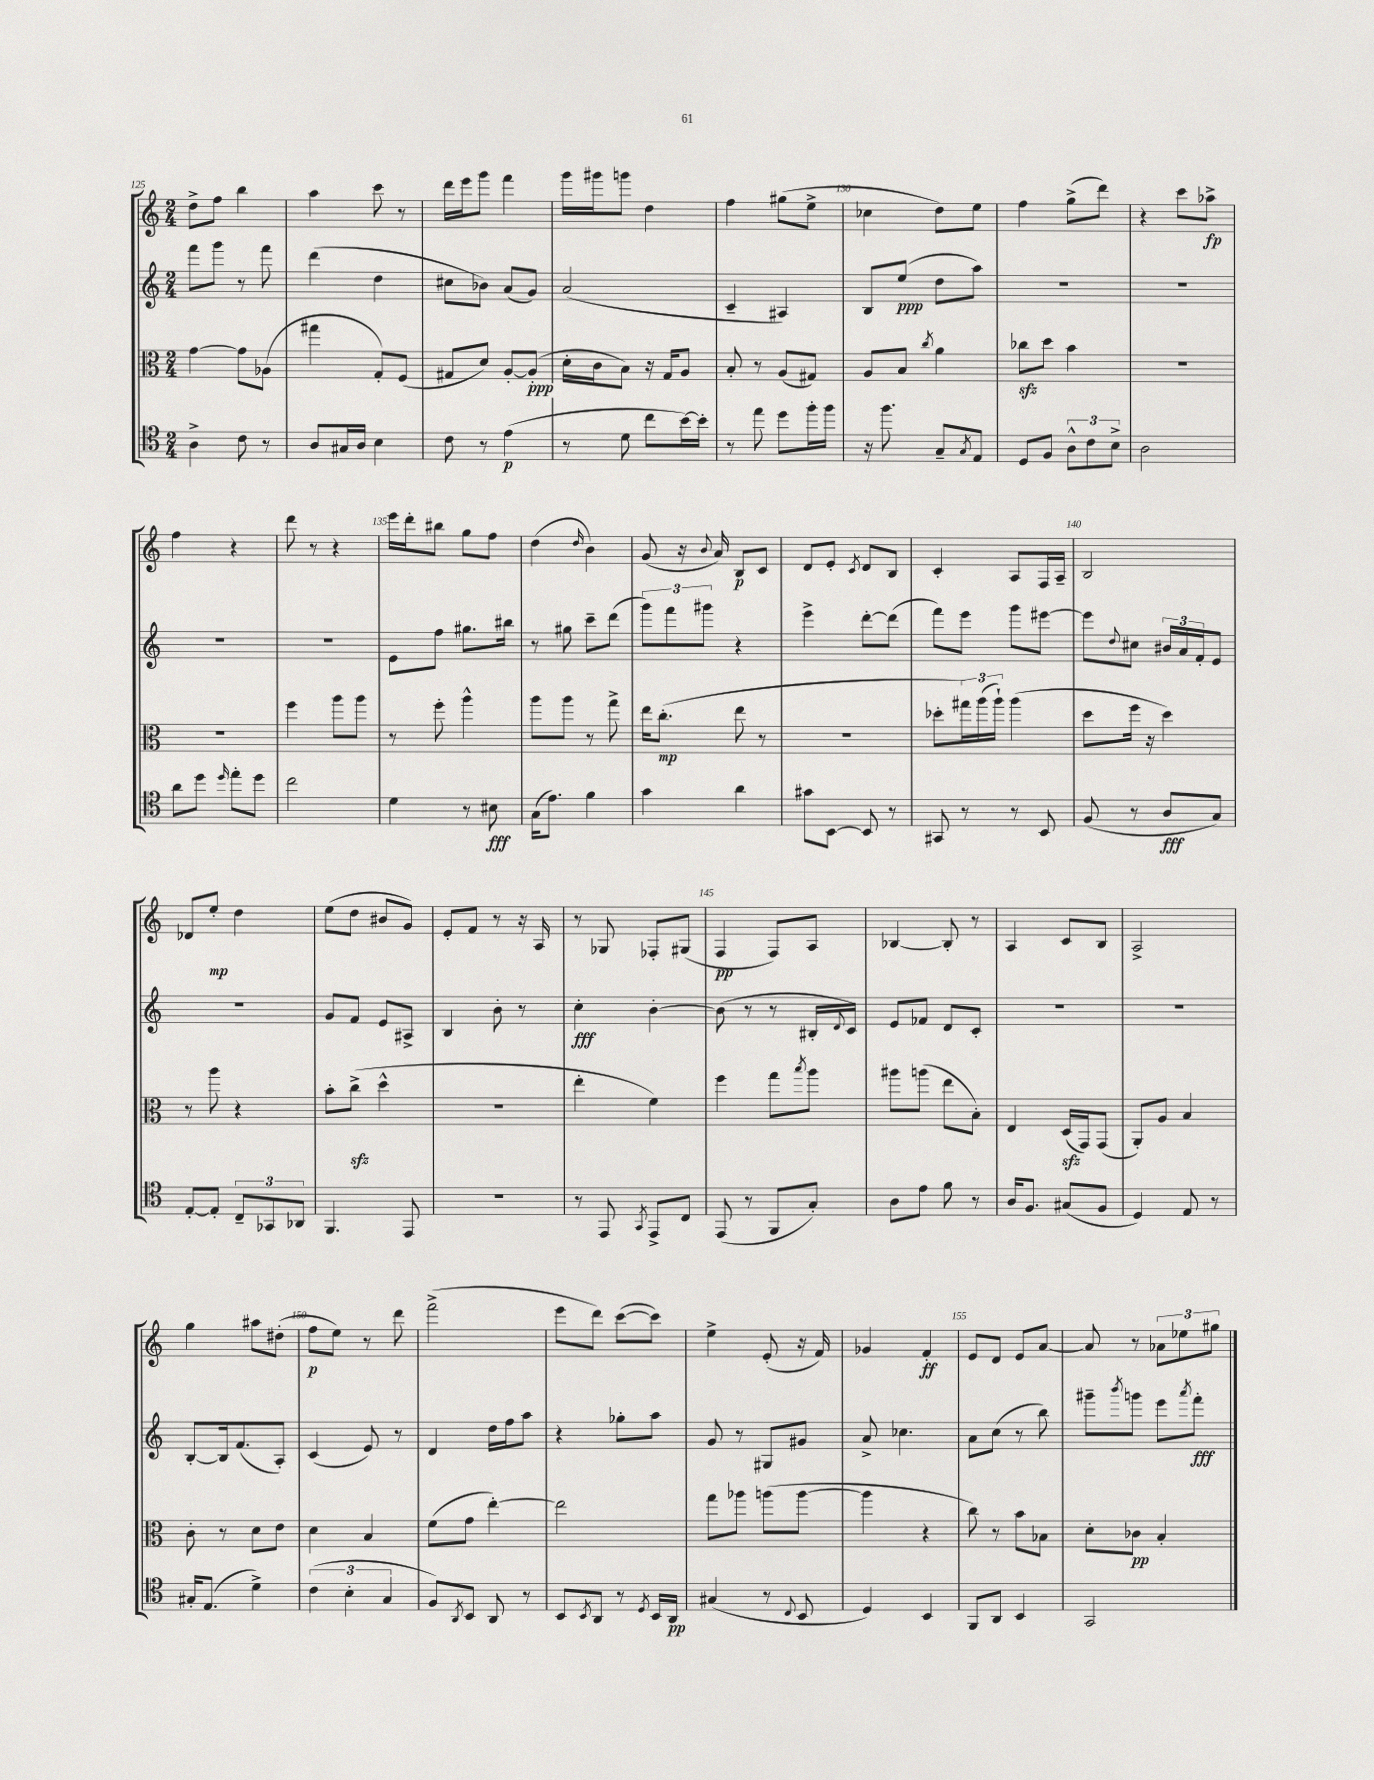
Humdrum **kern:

**kern	**kern	**kern	**kern
*staff4	*staff3	*staff2	*staff1
*clefC4	*clefC3	*clefG2	*clefG2
*k[]	*k[]	*k[]	*k[]
*M2/4	*M2/4	*M2/4	*M2/4
4A^	[4g	8fff	8dd^
.	.	8ggg	8ff
8c	8g]	8r	4bb
8r	(8A-	8fff	.
=	=	=	=
8A	4gg#	(4ddd	4aa
16G#	.	.	.
16A	.	.	.
4B	8G')	4dd	8ccc
.	(8F	.	8r
=	=	=	=
8c	8G#	8cc#	16ddd
.	.	.	16eee
8r	8d)	8b-)	8ggg
(4e	[8A'	(8a	4fff
.	(8A']	8g)	.
=	=	=	=
8r	16d'	(2a	16ggg
.	16c	.	16ggg#
8d	8B)	.	8ggg
8cc	16r	.	4dd
.	16G	.	.
[16b)	8A	.	.
16b']	.	.	.
=	=	=	=
8r	8B'	4c~	4ff
8ee	8r	.	.
8dd	(8A	4A#)	(8gg#
16ff'	8G#)	.	8ee^
16ff	.	.	.
=	=	=	=
16r	8A	8B	4cc-
8.ff	.	.	.
.	8B	(8ee	.
.	8qcc	.	.
8G~	4a	8dd	8dd)
8qG	.	.	.
8E	.	8aa)	8ee
=	=	=	=
8D	8cc-	2r	4ff
8F	8dd	.	.
12A^^	4b	.	(8gg^
12c	.	.	.
.	.	.	8ddd)
12B^	.	.	.
=	=	=	=
2A	2r	2r	4r
.	.	.	8ccc
.	.	.	8aa-^
=	=	=	=
8a	2r	2r	4ff
8dd	.	.	.
16qqdd	.	.	.
8ee'	.	.	4r
8dd	.	.	.
=	=	=	=
2cc	4ff	2r	8ddd
.	.	.	8r
.	8aa	.	4r
.	8aa	.	.
=	=	=	=
4d	8r	8e	16eee
.	.	.	16ddd'
.	8ff'	8ff	8bb#
8r	4aa^^	8.gg#	8gg
8B#	.	.	8ff
.	.	16bb#	.
=	=	=	=
(16G	8aa	8r	(4dd
8.e)	.	.	.
.	8aa	8gg#	.
.	.	.	16qqdd
4f	8r	8ccc~	4b)
.	8gg^	(8ddd	.
=	=	=	=
4g	16ee	12ggg)	(8g
.	(8.cc'	.	.
.	.	12fff	.
.	.	.	16r
.	.	12ggg#	.
.	.	.	8qqb
.	.	.	16a)
4a	8ee	4r	8B
.	8r	.	8c
=	=	=	=
8g#	2r	4eee^	8d
[8BB	.	.	8e'
.	.	.	8qc
8BB]	.	[8ddd'	8d
8r	.	(8ddd]	8B
=	=	=	=
8GG#	8dd-'	8fff)	4c'
8r	24gg#)	8eee	.
.	(24aa	.	.
.	24aa`)	.	.
8r	(4aa	8ggg	8A
8BB	.	[8eee#	16F
.	.	.	16A~
=	=	=	=
(8F	8dd	8eee#]	2B
.	.	8qqdd	.
8r	16ff	8cc#	.
.	16r	.	.
8A	4dd)	24b#	.
.	.	24a	.
.	.	24f'	.
8G)	.	8e	.
=	=	=	=
[8E'	8r	2r	8d-
8E']	8aa	.	8ee'
12C~	4r	.	4dd
12GG-	.	.	.
12AA-	.	.	.
=	=	=	=
4.FF	8b'	8g	(8ee
.	(8cc^	8f	8dd
.	4dd^^	8e	8b#
8EE	.	8A#^	8g)
=	=	=	=
2r	2r	4B	8e'
.	.	.	8f
.	.	8b'	8r
.	.	8r	16r
.	.	.	16A
=	=	=	=
8r	4ee'	4cc'	8r
8EE	.	.	8G-
8qGG	.	.	.
8EE^	4f)	[4b'	8F-'
8C	.	.	(8G#
=	=	=	=
(8EE	4ff	(8b]	4F
8r	.	8r	.
8FF	8gg	8r	8F)
.	8qbb	.	.
8G')	8aa	16B#'	8A
.	.	8qqd	.
.	.	16c)	.
=	=	=	=
8A	8aa#	8e	[4B-
8e	(8aa	8f-	.
8f	8ee	8d	8B-']
8r	8B')	8c'	8r
=	=	=	=
16A	4E	2r	4A
8.F	.	.	.
(8G#	(16D	.	8c
.	16GG)	.	.
8F	(8GG	.	8B
=	=	=	=
4D)	8AA')	2r	2A^
.	8A	.	.
8E	4B	.	.
8r	.	.	.
=	=	=	=
16G#'	8c'	[8B'	4gg
(8.E	.	.	.
.	8r	16B]	.
.	.	(8.f	.
4d^)	8d	.	8aa#
.	8e	8A')	(8dd#'
=	=	=	=
(6c	4d	(4c	8ff
.	.	.	8ee)
6B'	.	.	.
.	4B	8e)	8r
6G	.	.	.
.	.	8r	8ddd
=	=	=	=
8F)	(8f	4d	(2fff^
8qAA	.	.	.
8BB	8g	.	.
8AA	[4ee')	16dd	.
.	.	16ff	.
8r	.	8aa	.
=	=	=	=
8BB	2ee]	4r	8eee
8qBB	.	.	.
8AA	.	.	8ddd)
8r	.	8gg-'	([8ccc
8qD	.	.	.
16BB	.	8aa	8ccc])
16AA	.	.	.
=	=	=	=
(4G#	8gg	8g	4ee^
.	8aa-	8r	.
8r	(8aa	8G#	(8e'
8qqC	.	.	.
8BB	[8aa	8g#	16r
.	.	.	16f)
=	=	=	=
4D)	4aa]	8a^	4g-
.	.	4.cc-	.
4BB	4r	.	4f'
=	=	=	=
8FF	8cc)	8a	8e
8AA	8r	(8cc	8d
4BB	8b	8r	8e
.	8B-	8bb)	[8a
=	=	=	=
2GG	8d'	8ggg#~	8a]
.	.	8qbbb	.
.	8c-	8ggg	8r
.	4B'	8eee	12a-
.	.	.	12ee-
.	.	8qaaa	.
.	.	8fff'	.
.	.	.	12gg#
==	==	==	==
*-	*-	*-	*-
